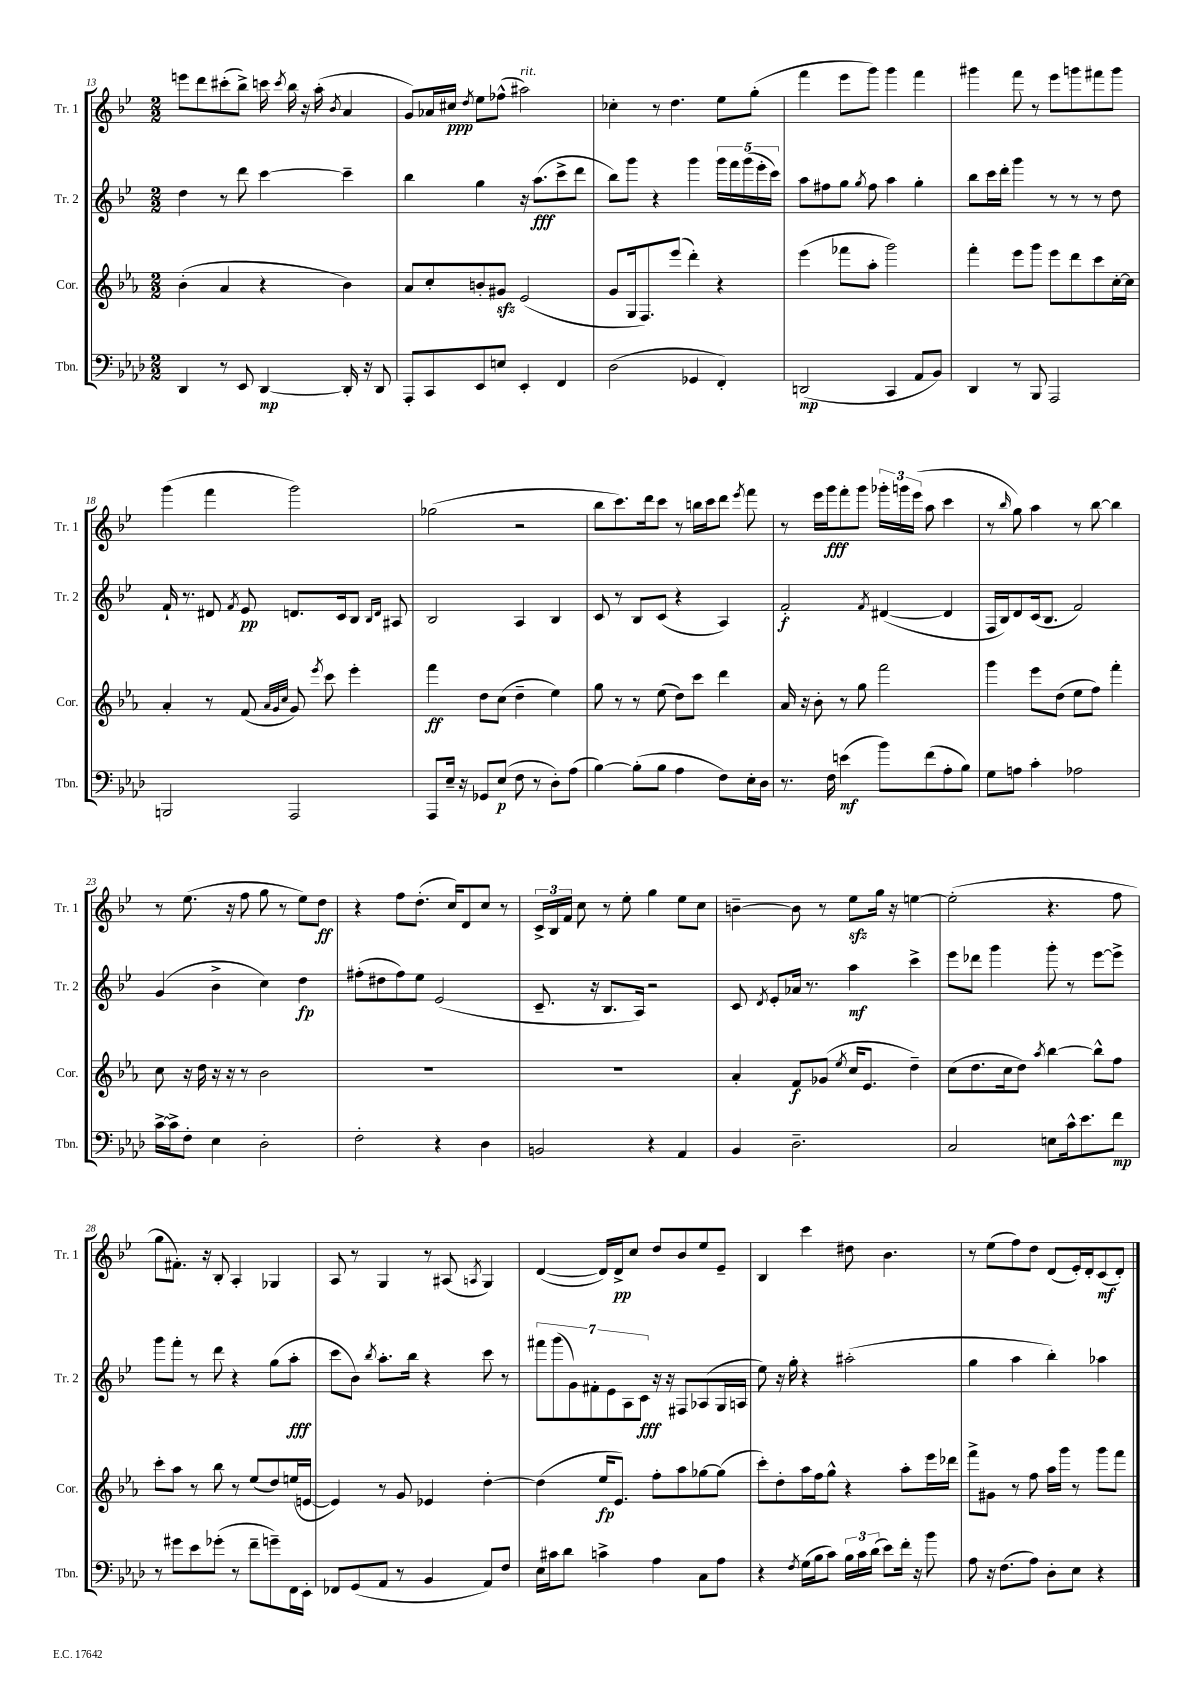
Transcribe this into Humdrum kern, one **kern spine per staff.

**kern	**kern	**kern	**kern
*staff4	*staff3	*staff2	*staff1
*clefF4	*clefG2	*clefG2	*clefG2
*k[b-e-a-d-]	*k[b-e-a-]	*k[b-e-]	*k[b-e-]
*M2/2	*M2/2	*M2/2	*M2/2
4DD-	(4b-'	4dd	8eee
.	.	.	8ddd
8r	4a-	8r	(8ccc#'
8EE-	.	8ddd	8bb-^)
[4DD-	4r	[4ccc	16ccc
.	.	.	8qccc
.	.	.	16bb-
.	.	.	16r
.	.	.	(16aa'
.	.	.	8qb-
16DD-']	4b-)	4ccc~]	4a
16r	.	.	.
8DD-	.	.	.
=	=	=	=
8AAA-'	8a-	4bb-	8g)
8CC	8cc'	.	16a-
.	.	.	16cc#
.	.	.	8qdd
8EE-	8b'	4gg	8ee-
8E	8g#	.	(8ff-^^
4EE-'	(2e-	16r	2aa#)
.	.	(8.aa	.
4FF	.	8ccc^	.
.	.	8ddd	.
=	=	=	=
(2D-	8g	8bb-)	4cc-'
.	16G	8ggg	.
.	8.F)	.	.
.	.	4r	8r
.	(8eee-	.	4.dd
4GG-	4ddd')	4ggg	.
4FF')	4r	20ggg	8ee-
.	.	20fff	.
.	.	(20ggg	.
.	.	.	(8gg'
.	.	20eee-'	.
.	.	20ccc)	.
=	=	=	=
(2DD	(4eee-	8aa	4fff
.	.	8ff#	.
.	8fff-	8gg	8eee-
.	.	8qgg	.
.	8aa-'	8ff#	8ggg)
4CC	2ggg)	4aa	4ggg
8AA-	.	4gg'	4fff
8BB-)	.	.	.
=	=	=	=
4DD-	4fff'	8bb-	4ggg#
.	.	16ccc	.
.	.	16ddd'	.
8r	8eee-	4ggg	8fff
8BBB-	8ggg	.	8r
2AAA-	8eee-	8r	8eee-
.	8ddd	8r	8ggg
.	8ccc	8r	8fff#
.	[16cc'	8dd	8ggg
.	16cc]	.	.
=	=	=	=
2BBB	4a-'	16f`	(4ggg
.	.	8.r	.
.	8r	8d#	4fff
.	.	8qf	.
.	(8f	8e-	.
.	32qqa-	.	.
.	32qqg	.	.
.	32qqcc	.	.
2AAA-	8g)	8.d	2ggg)
.	8qeee-	.	.
.	8ccc	.	.
.	.	16c	.
.	4eee-'	8B-	.
.	.	16qqB-	.
.	.	16qqd	.
.	.	8A#	.
=	=	=	=
8AAA-	4fff	2B-	(2gg-
16E-~	.	.	.
16r	.	.	.
8GG-	8dd	.	.
(8E-	(8cc	.	.
8F	4dd~	4A	2r
8r	.	.	.
8D-')	4ee-)	4B-	.
(8A-	.	.	.
=	=	=	=
[4B-)	8gg	8c	8bb-
.	8r	8r	8.ccc)
(8B-']	8r	8B-	.
.	.	.	16ddd
8B-	(8ee-	(8c	8ccc
4A-	8dd)	4r	8r
.	8ccc	.	16bb
.	.	.	16ccc
8F)	4ddd	4A)	8ddd
.	.	.	8qeee-
16E-'	.	.	8fff
16D-	.	.	.
=	=	=	=
8.r	16a-	2f'	8r
.	16r	.	.
.	8b-'	.	16eee-
16F	.	.	16ggg
(4e	8r	.	8fff'
.	8gg	.	8ggg
.	.	8qf	.
8b-)	2fff	([4d#	24ggg-'
.	.	.	24ggg
.	.	.	(24eee-
(8f	.	.	8aa
8A-'	.	4d#]	4ccc
8B-)	.	.	.
=	=	=	=
8G	4ggg	16F	8r
.	.	16B-)	.
.	.	.	16qqbb-
8A	.	8d	8gg)
4c'	8eee-	(16c	4aa
.	.	8.B-	.
.	(8dd	.	.
2A-	8ee-	2f)	8r
.	8ff)	.	[8bb-
.	4fff'	.	4bb-]
=	=	=	=
[16c^	8cc	(4g	8r
16c^]	.	.	.
8F'	16r	.	(8.ee-
.	16dd	.	.
4E-	16r	4b-^	.
.	16r	.	16r
.	8r	.	8ff
2D-'	2b-	4cc)	8gg
.	.	.	8r
.	.	4dd	8ee-)
.	.	.	8dd
=	=	=	=
2F'	1r	(8ff#'	4r
.	.	8dd#	.
.	.	8ff#)	8ff
.	.	8ee-	(8.dd'
4r	.	(2e-	.
.	.	.	16cc)
.	.	.	8d
4D-	.	.	8cc
.	.	.	8r
=	=	=	=
2BB	1r	8.c~	24c^
.	.	.	24B-
.	.	.	24f
.	.	.	8cc
.	.	16r	.
.	.	8.B-	8r
.	.	.	8ee-'
.	.	16A)	.
4r	.	2r	4gg
4AA-	.	.	8ee-
.	.	.	8cc
=	=	=	=
4BB-	4a-'	8c	[4b~
.	.	8qd	.
.	.	8e-'	.
2.D-~	8f	16a-	8b]
.	.	8.r	.
.	(8g-	.	8r
.	8qee-	.	.
.	16cc	4aa	8ee-
.	8.e-	.	.
.	.	.	16gg
.	.	.	16r
.	4dd~)	4ccc^	[4ee
=	=	=	=
2C	(8cc	8eee-	(2ee']
.	8.dd	8ddd-	.
.	.	4ggg	.
.	16cc	.	.
.	8dd)	.	.
.	8qaa-	.	.
8E	[4bb-	8ggg'	4.r
16c^^	.	8r	.
8.e-	.	.	.
.	8bb-^^]	[8eee-	.
8f	8ff	8eee-^]	8ff
=	=	=	=
8r	8ccc'	8ggg	8gg
8g#	8aa-	8fff'	8.f#')
8e-	8r	8r	.
.	.	.	16r
(8g-'	8bb-	8ddd	8B-'
8r	8r	4r	4A'
8f~	(8ee-	.	.
8g~)	8dd)	(8gg	4G-
16FF	(16ee	8aa'	.
16EE-'	[16e	.	.
=	=	=	=
8FF-	4e])	8ccc	8A
(8GG	.	8b-)	8r
.	.	8qbb-	.
8AA-	8r	8.aa'	4G
8r	8g	.	.
.	.	16bb-	.
4BB-	4e-	4r	8r
.	.	.	(8A#
.	.	.	8qA
8AA-)	[4dd'	8ccc	4G)
8F	.	8r	.
=	=	=	=
16E-	(4dd]	14fff#	([4d
16c#	.	.	.
.	.	(14ggg	.
8d-	.	.	.
.	.	14g)	.
.	.	14f#'	.
4c^	16ee-	.	16d])
.	.	14e-	.
.	8.e-)	.	16d^
.	.	14A	.
.	.	.	8cc
.	.	14c	.
4A-	8ff'	16r	8dd
.	.	16r	.
.	8aa-	8F#	8b-
8C	[8gg-	(8A-	8ee-
8A-	(8gg-]	16G	8e-~
.	.	16A	.
=	=	=	=
4r	8ccc')	8ee-)	4B-
.	8dd'	16r	.
.	.	16gg'	.
8qF	.	.	.
(16G	16aa-	4r	4ccc
16B-	16ff	.	.
8c)	8gg^^	.	.
24B-	4r	(2aa#'	8dd#
24c	.	.	.
(24d-	.	.	.
8e-)	.	.	4.b-
16f'	8aa-'	.	.
16r	.	.	.
8b-	16eee-	.	.
.	16ddd-	.	.
=	=	=	=
8A-	8fff^	4gg	8r
16r	8g#	.	(8ee-
(8.F	.	.	.
.	8r	4aa	8ff)
8A-)	8ff	.	8dd
8D-'	16aa-	4bb-')	(8d
.	16ggg	.	.
8E-	8r	.	16e-')
.	.	.	16d'
4r	8ggg	4aa-	(8c
.	8fff	.	8d')
==	==	==	==
*-	*-	*-	*-
